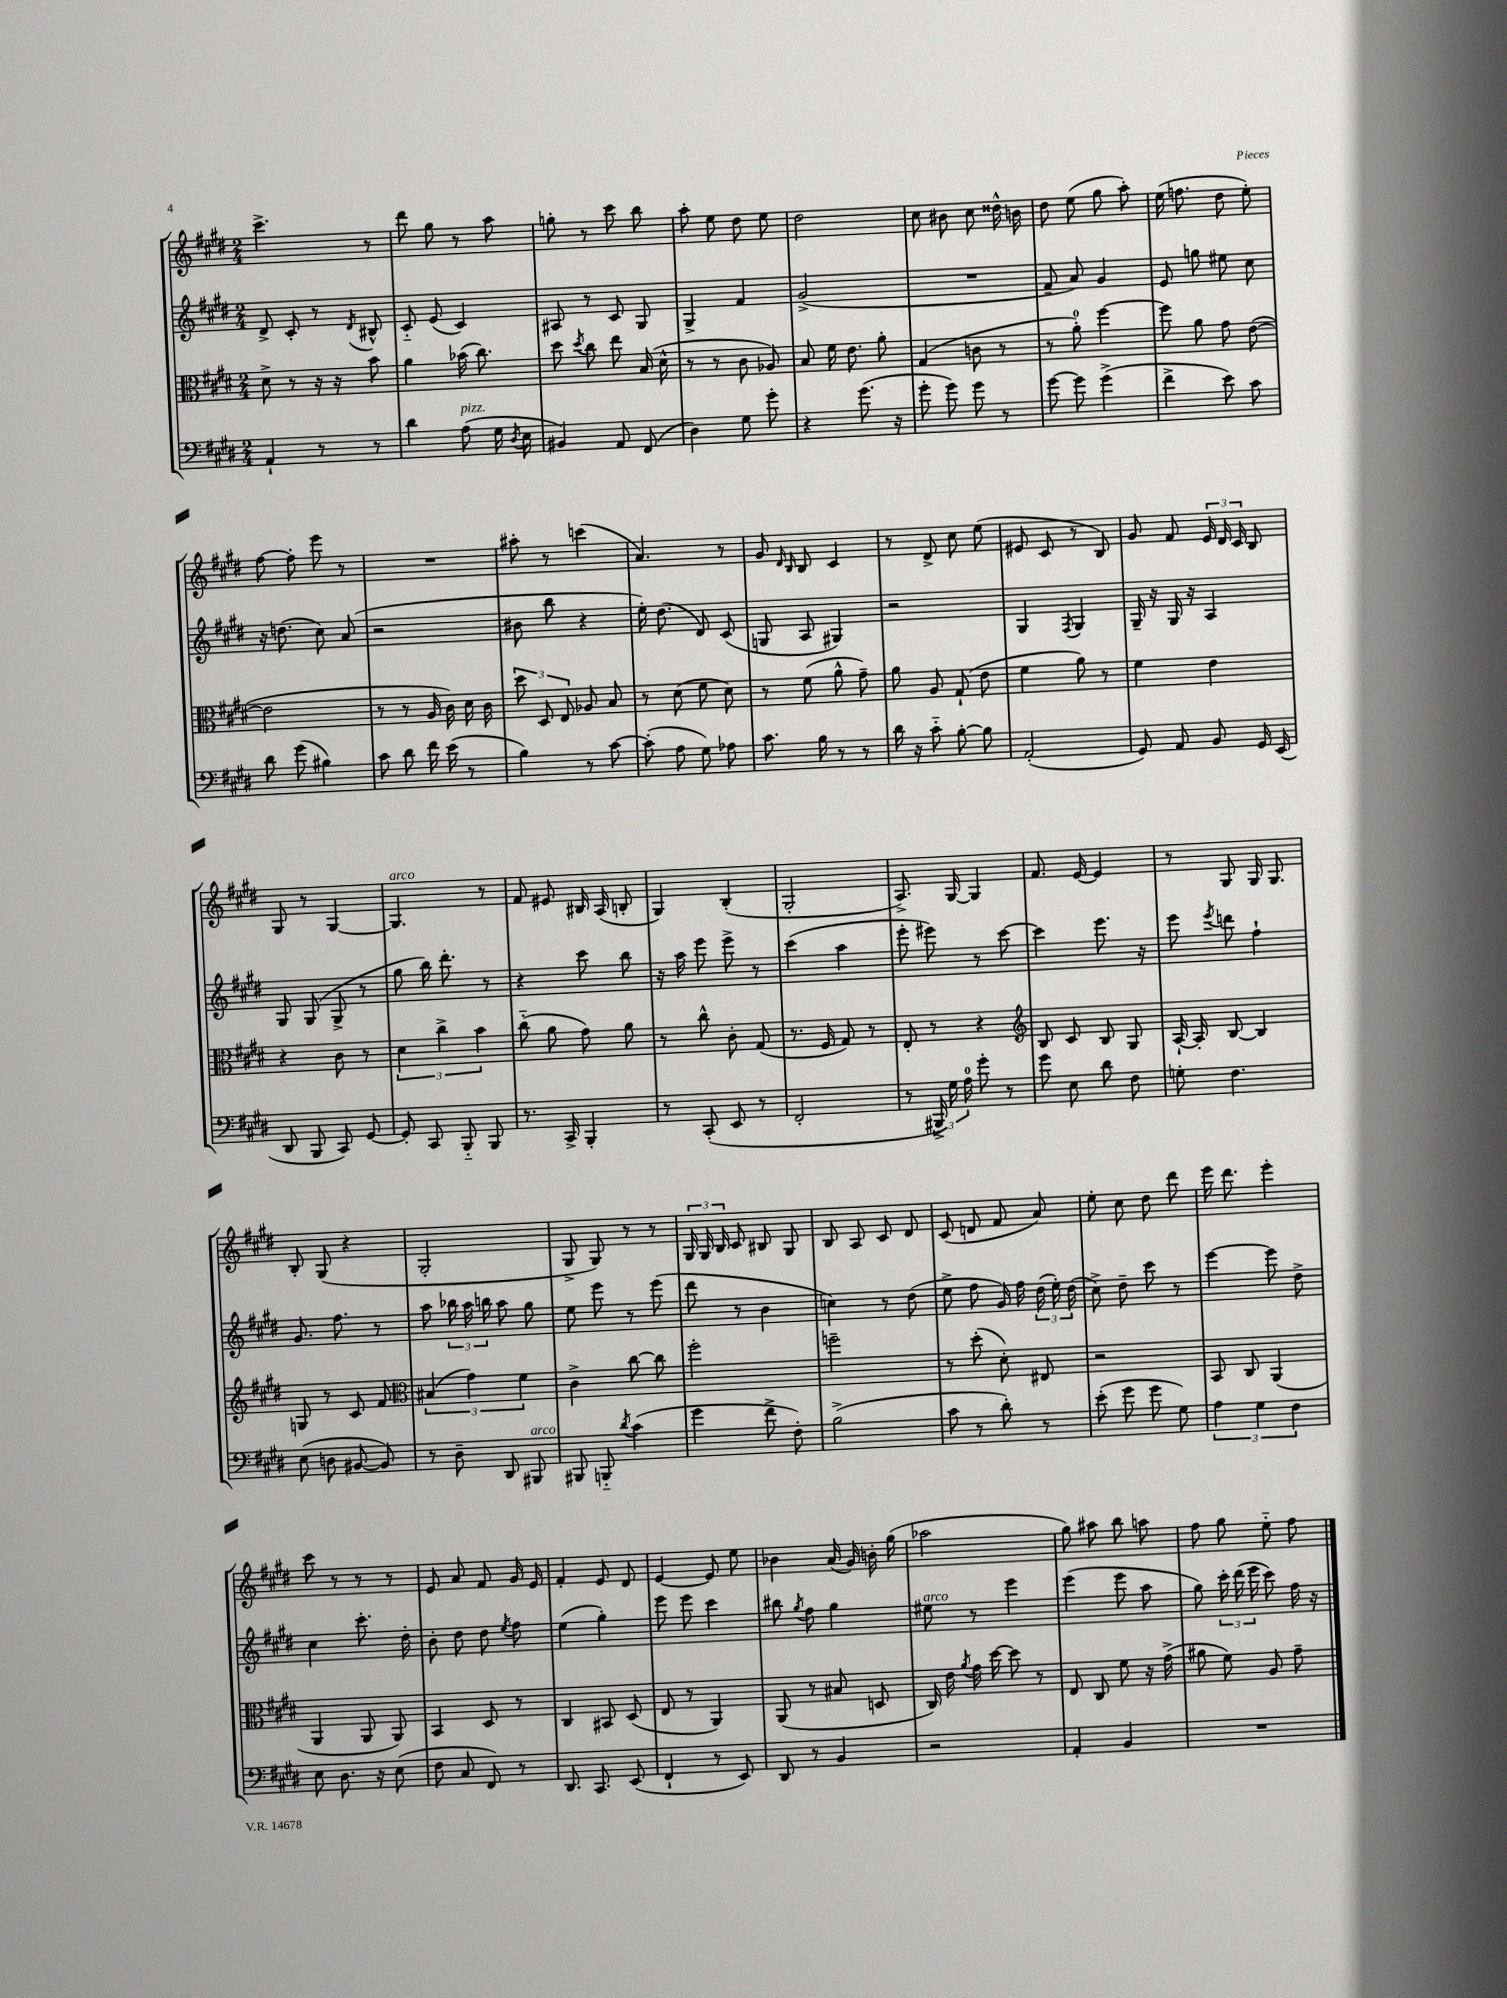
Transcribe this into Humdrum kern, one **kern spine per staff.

**kern	**kern	**kern	**kern
*part4	*part3	*part2	*part1
*staff4	*staff3	*staff2	*staff1
*clefF4	*clefC3	*clefG2	*clefG2
*k[f#c#g#d#]	*k[f#c#g#d#]	*k[f#c#g#d#]	*k[f#c#g#d#]
*M2/4	*M2/4	*M2/4	*M2/4
=50	=50	=50	=50
4AA`/	8d#^\	8d#^/	4.ccc#^\
.	8r	8c#'/	.
8r	16r	8r	.
.	16r	.	.
.	.	8qd#/	.
8r	8b\	8B#X^^/	8r
=51	=51	=51	=51
4d#\	4a\	8c#/	8ddd#\
.	.	(8e/	8gg#\
!LO:TX:a:i:t=pizz.	!	!	!
(8A\	(16b-X\	4c#/)	8r
.	8.cc#\)	.	.
16G#\	.	.	8aa\
8qD#/	.	.	.
16E\	.	.	.
=52	=52	=52	=52
4BB#X/)	8dd#\	8A#X/	8ggn'\
.	8qdd#/	.	.
.	8cc#\	8r	8r
8AA/	8ee\	8c#/	8ccc#\
(8FF#/	(16B/	8G#/	8bb\
.	16d#^^\	.	.
=53	=53	=53	=53
4D#\)	8r	4G#^/	8aa'\
.	8r	.	8ee\
8G#\	8c#\	4f#/	8dd#\
8g#'\	8A-X/)	.	8ee\
=54	=54	=54	=54
4r	8B/	(2g#^/	2dd#\
.	16f#\	.	.
.	8.e\	.	.
(8.g#\	.	.	.
.	8a'\	.	.
16r	.	.	.
=55	=55	=55	=55
8g#'\	(4G#/	2r	8cc#\
8g#\)	.	.	8b#X\
8g#\	8cn\	.	8cc#\
8r	8r	.	16dd##X^^\
.	.	.	16bn\
=56	=56	=56	=56
[8g#\	8r	8f#~/	8dd#\
8g#\]	8a'\)	8a/)	(8ee\
(4g#^\	[4ff#\	4g#/	8gg#\
.	.	.	8aa'\)
=57	=57	=57	=57
4f#^\	8ff#\]	8e/	(16ee\
.	.	.	8.ffn\
.	8a\	8ggn\	.
8e\)	8g#\	8ee#X\	8dd#\
8c#\	([8e\	8cc#\	8ee'\)
!!LO:LB:g=z
=58	=58	=58	=58
8d#\	2e\]	16r	[8ff#\
.	.	(8.ddn\	.
(8g#\	.	.	8ff#'\]
4B#X\)	.	8cc#\)	8eee\
.	.	(8a/	8r
=59	=59	=59	=59
8c#\	8r	2r	2r
8d#\	8r	.	.
16f#\	16A/	.	.
(16e\	16c#\)	.	.
8r	16d#\	.	.
.	16c#\	.	.
=60	=60	=60	=60
4B\)	12dd#\	8b#X\	8aa#X'\
.	12D#/	.	.
.	.	8bb\	8r
.	12E/	.	.
8r	8A-X/	4r	(4cccn\
[8c#\	8B/	.	.
=61	=61	=61	=61
(8c#'\]	8r	16ee'\)	4.a/)
.	.	(8.dd#\	.
8A\	(8d#\	.	.
8G#\)	8f#\	8d#/)	.
8A-X\	8d#\)	(8c#/	8r
=62	=62	=62	=62
8.c#\	8r	8Gn/	8g#/
.	.	.	16qqd#/
.	.	.	16qqB/
.	(8f#\	8A/	8B/
16B\	.	.	.
8r	8a^^\	4G#X/)	4c#/
8r	8g#~\)	.	.
=63	=63	=63	=63
16d#\	8a\	2r	8r
16r	.	.	.
8c#\	8A/	.	8d#^/
[8B'\	(8G#`/	.	8cc#\
8B\]	8e\	.	(8ee\
=64	=64	=64	=64
(2AA'/	4f#\	4G#/	8e#X/
.	.	.	8c#/
.	.	8qF#/	.
.	8a\)	4G#/	8r
.	8r	.	8B/)
=65	=65	=65	=65
8GG#/)	4f#\	16G#~/	8g#/
.	.	16r	.
8AA/	.	16G#/	8f#/
.	.	16r	.
8BB/	4e\	4A/	24e/
.	.	.	24d#/
.	.	.	24c#/
16GG#/	.	.	8B/
(16EE/	.	.	.
!!LO:LB:g=z
=66	=66	=66	=66
8DD#/	4r	8G#/	8G#/
8BBB/	.	(8G#/	8r
8CC#/)	8c#\	8G#^/	[4G#/
[8GG#/	8r	8r	.
=67	=67	=67	=67
!	!	!	!LO:TX:a:i:t=arco
8GG#'/]	6d#\	8gg#\	4.G#/]
8CC#/	.	16bb\)	.
.	6cc#^\	.	.
.	.	8.ddd#'\	.
8BBB/	.	.	.
.	6b\	.	.
8BBB/	.	8r	8r
=68	=68	=68	=68
8.r	(8cc#\	4r	8f#/
.	8a\	.	8e#X/
16CC#^/	.	.	.
4BBB'/	8g#\)	8ccc#\	16B#X/
.	.	.	(16A/
.	8a\	8bb\	8Bn'/
=69	=69	=69	=69
8r	8r	16r	4G#/)
.	.	16aa\	.
(8CC#'/	8cc#^^\	8eee\	.
8EE/	8c#'\	8eee^\	(4B'/
8r	(8G#/	8r	.
=70	=70	=70	=70
2FF#'/	8.r	(4ccc#\	2G#'/
.	16F#/	.	.
.	8G#/)	4aa\	.
.	8r	.	.
=71	=71	=71	=71
8r	8E'/	8eee'\	8.A^/)
24BBB#X^/)	8r	8eee#X\)	.
24G#\	.	.	.
.	.	.	[16G#/
24A\	.	.	.
8g#'\	4r	8r	4G#/]
8r	.	[8ccc#\	.
=72	=72	=72	=72
*	*clefG2	*	*
8g#\	8B/	4ccc#\]	8.f#/
8E\	8c#/	.	.
.	.	.	[16e/
8d#\	8B/	8.eee\	4e/]
8F#\	8G#/	.	.
.	.	16r	.
=73	=73	=73	=73
8Gn'\	[16A`/	8eee\	8r
.	16A'/]	.	.
.	.	8qeee/	.
4.F#\	[8B/	8dddn\	8G#/
.	4B/]	4ff#`\	16G#/
.	.	.	8.G#/
!!LO:LB:g=z
=74	=74	=74	=74
(8E\	8Gn/	8.g#/	8B'/
8Dn\	8r	.	(8G#/
.	.	8.ff#\	.
[8BB#X/	8c#/	.	4r
8BB#/])	8f#/	8r	.
=75	=75	=75	=75
*	*clefC3	*	*
8r	(6B#X/	8aa\	2G#'/
8D#~\	.	24bb-X\	.
.	6g#\)	24aa\	.
.	.	24bbn\	.
8DD#/	.	8aa\	.
.	6f#\	.	.
!LO:TX:a:i:t=arco	!	!	!
8BBB#X/	.	8gg#\	.
=76	=76	=76	=76
8BBB#X/	4c#^\	8ee\	8G#^/
8BBBn/	.	8eee\	8G#/)
8qd#/	.	.	.
(4c#\	[8cc#\	8r	8r
.	8cc#\]	(8eee\	8r
=77	=77	=77	=77
4g#\	2ff#'\	8ddd#\	24G#/
.	.	.	24G#/
.	.	.	24B/
.	.	8r	8c#/
8f#^\	.	4b\	8B#X/
8F#'\)	.	.	8G#/
=78	=78	=78	=78
(2B^\	2ffn~\	4ccn\)	8B/
.	.	.	8A/
.	.	8r	8c#/
.	.	(8dd#\	8d#/
=79	=79	=79	=79
8c#\	8r	8ee^\	(8c#/
8r	(8dd#'\	8ff#\	8dn/
8d#'\)	8d#'\)	16g#/)	8f#/
.	.	16ff#\	.
8r	8E#X/	(24dd#\	8a/)
.	.	24ee'\)	.
.	.	(24dd#\	.
=80	=80	=80	=80
(8e'\	2r	8cc#^\)	8ee'\
8g#\	.	8dd#~\	8cc#\
8g#\	.	8ccc#\	8dd#\
8G#\)	.	8r	8ddd#\
=81	=81	=81	=81
6A\	8BB/	[4eee\	16eee\
.	.	.	8.ddd#\
.	8C#/	.	.
6G#\	.	.	.
.	(4AA/	8eee\]	4eee'\
6F#\	.	.	.
.	.	8dd#^\	.
!!LO:LB:g=z
=82	=82	=82	=82
8E\	4AA/	4cc#\	8ccc#\
8.D#\	.	.	8r
.	8AA/	8.ccc#'\	8r
16r	.	.	.
(8E\	8AA/)	.	8r
.	.	16dd#'\	.
=83	=83	=83	=83
8F#\	4BB/	8b'\	8e/
8C#/	.	8dd#\	8a/
8FF#/)	8D#/	8dd#\	8f#/
.	.	8qee/	.
8r	8r	8ff#\	16g#/
.	.	.	16e/
=84	=84	=84	=84
8.DD#/	4C#/	(4ee\	4f#'/
8.CC#/	.	.	.
.	8BB#X/	4gg#'\)	8e/
(8EE/	(8D#/	.	8d#/
=85	=85	=85	=85
4FF#`/	8E/	8eee\	[4e/
.	8r	8eee\	.
8r	4AA/)	4ccc#\	8e/]
8EE/)	.	.	8ee\
=86	=86	=86	=86
8DD#/	(8AA/	8bb#X\	4b-X\
.	.	8qgg#/	.
8r	8r	8ff#\	.
4BB/	8B#X/	4gg#\	(16a/
.	.	.	16g#/)
.	8Dn/	.	16bn'\
.	.	.	(16gg#\
=87	=87	=87	=87
!	!	!LO:TX:a:i:t=arco	!
2r	16C#/)	8ee#X\	2aa-X\
.	16e\	.	.
.	8qa/	.	.
.	16g#\	8r	.
.	[16dd#\	.	.
.	8dd#\]	4eee\	.
.	8r	.	.
=88	=88	=88	=88
4AA'/	8E/	(4eee\	8gg#\)
.	8C#/	.	8aa#X\
4BB/	8f#\	8eee\	8bb\
.	16r	8aa\	8aan\
.	(16g#^\	.	.
=89	=89	=89	=89
2r	8a#X\	8gg#\)	8ff#\
.	8f#\)	24ccc#'\	8gg#\
.	.	(24ddd#\	.
.	.	24eee\	.
.	8A/	8ccc#\)	8ee\
.	8g#~\	16ff#\	8ff#\
.	.	16r	.
==	==	==	==
*-	*-	*-	*-
